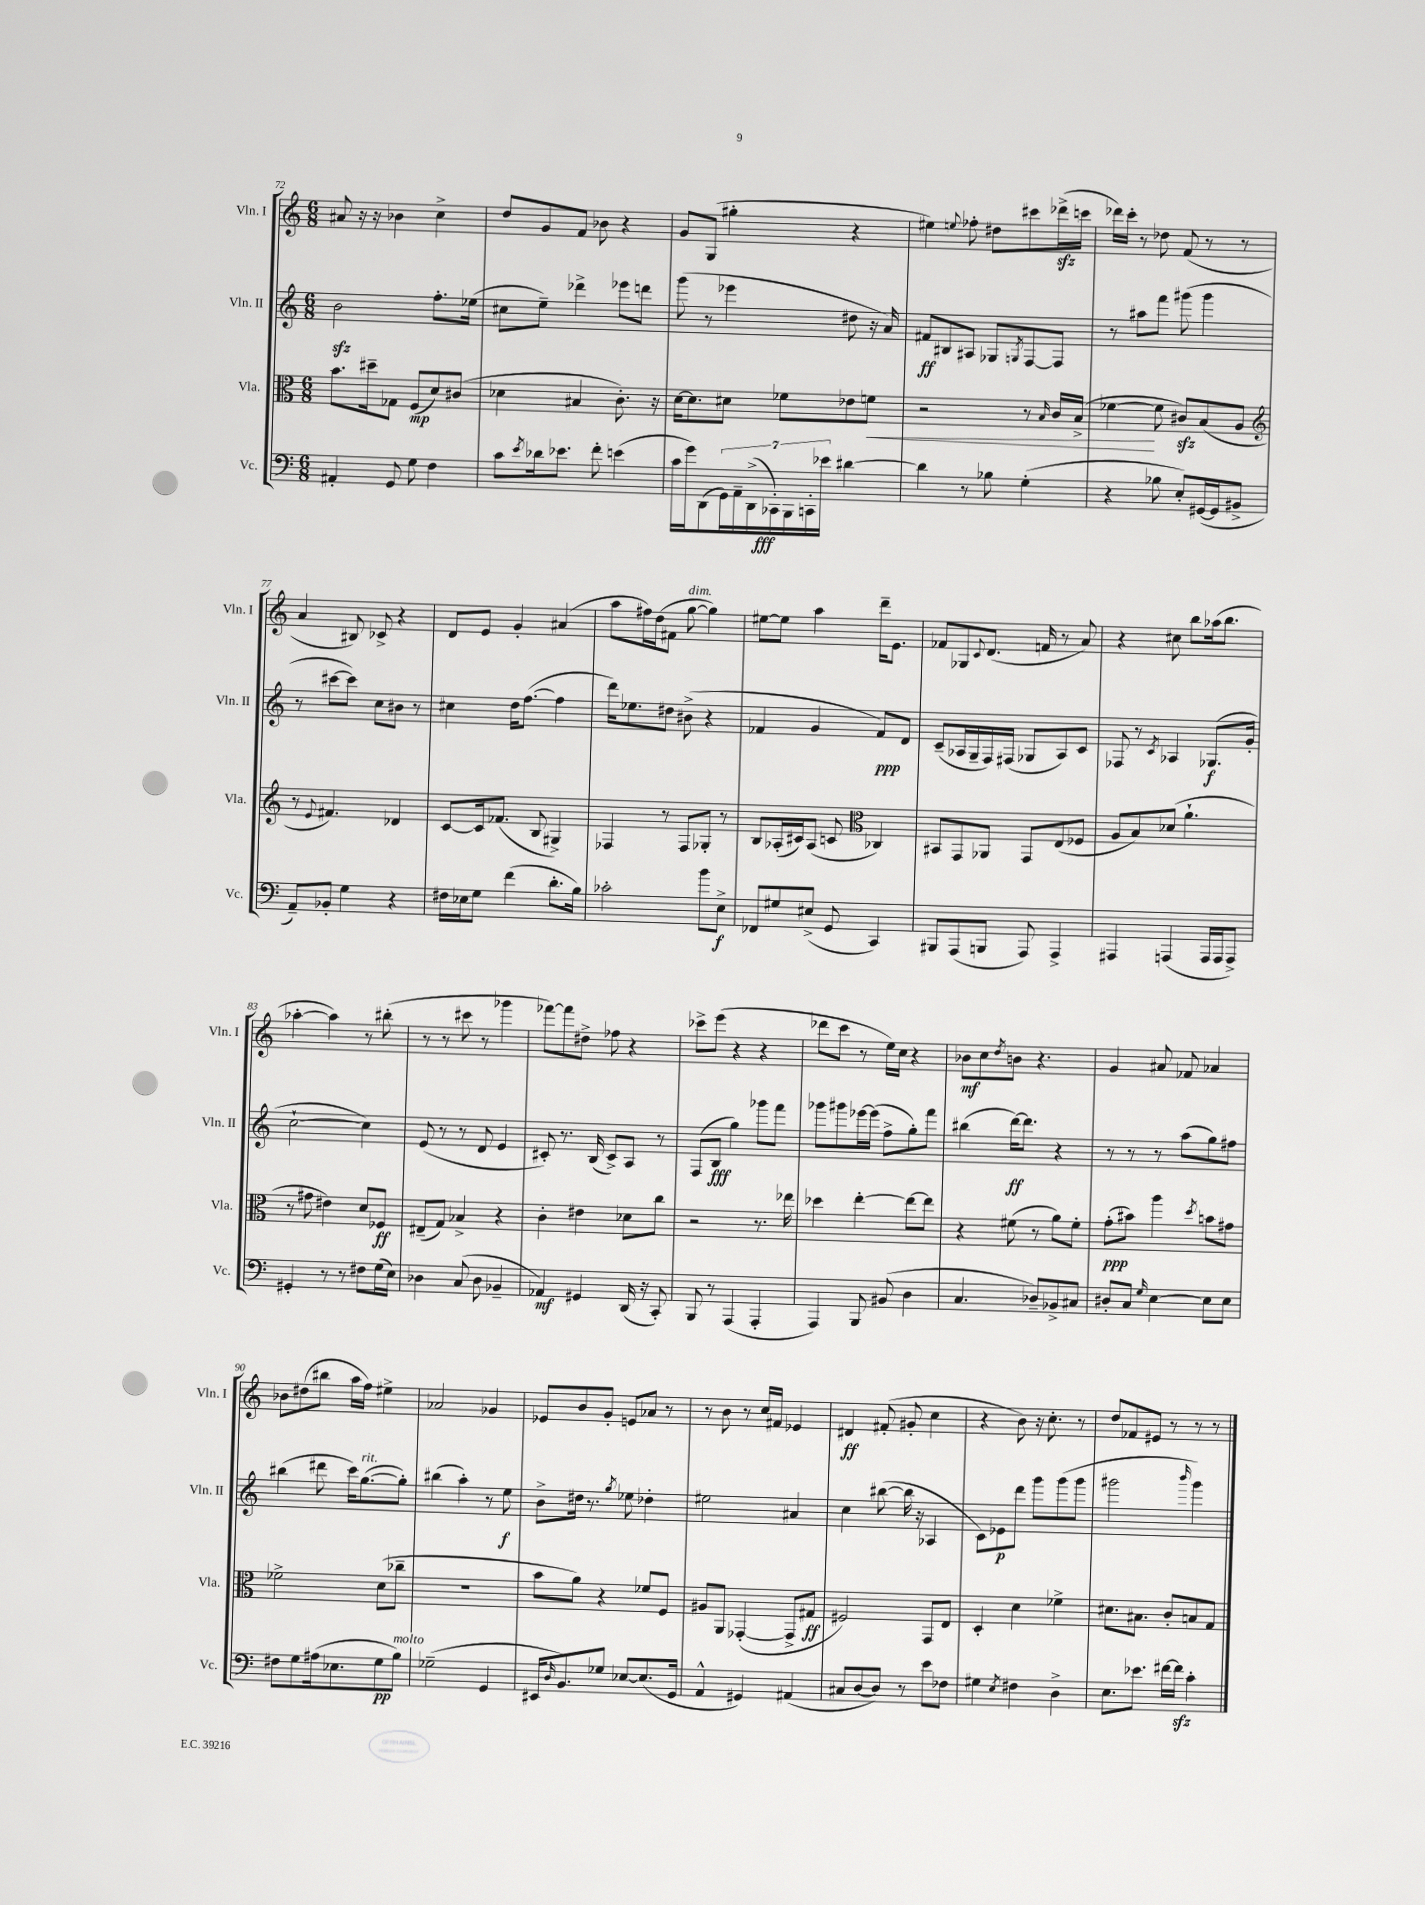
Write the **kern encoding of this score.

**kern	**dynam	**kern	**dynam	**kern	**dynam	**kern	**dynam
*part4	*part4	*part3	*part3	*part2	*part2	*part1	*part1
*staff4	*staff4	*staff3	*staff3	*staff2	*staff2	*staff1	*staff1
*I"Vc.	*	*I"Vla.	*	*I"Vln. II	*	*I"Vln. I	*
*I'Vc.	*	*I'Vla.	*	*I'Vln. II	*	*I'Vln. I	*
*clefF4	*	*clefC3	*	*clefG2	*	*clefG2	*
*k[]	*	*k[]	*	*k[]	*	*k[]	*
*M6/8	*	*M6/8	*	*M6/8	*	*M6/8	*
=72	=72	=72	=72	=72	=72	=72	=72
4AA#X'/	.	8.b\L	.	2bzz\	.	8a#X/	.
.	.	.	.	.	.	16r	.
.	.	16dd#X~\k	.	.	.	16r	.
8GG/	.	8G-X\J	.	.	.	4b-X\	.
8G\	.	(8F/L	mp	.	.	.	.
4F\	.	8d/)	.	8.ff'\L	.	4cc^\	.
.	.	(8c#X/J	.	.	.	.	.
.	.	.	.	(16ee-X\Jk	.	.	.
=73	=73	=73	=73	=73	=73	=73	=73
8c\L	.	4d-X\	.	8cc#X\L	.	8dd/L	.
8qe/	.	.	.	.	.	.	.
16d-X\k	.	.	.	8ee~\J)	.	8g/	.
8.e-X\J	.	.	.	.	.	.	.
.	.	4B#X/	.	4ddd-X^\	.	8f/J	.
8f'\	.	.	.	.	.	8b-X\	.
(4en\	.	8.c'\)	.	8eee-X\L	.	4r	.
.	.	.	.	8dddn\J	.	.	.
.	.	16r	.	.	.	.	.
=74	=74	=74	=74	=74	=74	=74	=74
16c\LL	.	[16d\KL	.	(8ggg\	.	8g/L	.
16g\J)	.	8.d\]	.	.	.	.	.
(8DD\	.	.	.	8r	.	(8G/J	.
28GG\L)	.	8d#X\J	.	4eee-X\	.	4gg#X'\	.
28AA~\	.	.	.	.	.	.	.
(28DD^\	.	.	.	.	.	.	.
28CC-X'\)	fff	.	.	.	.	.	.
.	.	8f-X\L	.	.	.	.	.
28BBB\	.	.	.	.	.	.	.
28CCn'\	.	.	.	.	.	.	.
28e-X\JJ	.	.	.	.	.	.	.
[4d#X\	.	8e-X\	.	8dd#X\	.	4r	.
!	!	!	!LO:HP:b	!	!	!	!
.	.	8fn\J	<	16r	.	.	.
.	.	.	.	16a/)	.	.	.
=75	=75	=75	=75	=75	=75	=75	=75
4d#\]	.	2r	.	8f#X/L	ff	4ee#X\)	.
.	.	.	.	8B#X/	.	.	.
.	.	.	.	.	.	8qqeen/	.
8r	.	.	.	8A#X/J	.	8ff-X'\	.
8B-X\	.	.	.	8G-X/L	.	8dd#X\L	.
.	.	.	.	8qGn/	.	.	.
(4G'\	.	8r	.	[8F/	.	8ccc#X\	.
.	.	16qqB/	.	.	.	.	.
.	.	16c/LL	.	8F/J]	.	(16ddd-Xzz^\L	.
.	.	(16B^/JJ	.	.	.	16cccn\JJ	.
=76	=76	=76	=76	=76	=76	=76	=76
4r	.	[4f-X\	.	8r	.	16ddd-X\LL)	.
.	.	.	.	.	.	16ccc'\JJ	.
.	.	.	.	8aa#X\L	.	8r	.
8B-X\	.	8f-\]	[	8fff\J	.	8dd-X\	.
8E'/L)	.	8c#Xzz/L)	.	(8ggg#X\	.	(8f/	.
([16GG#X/L	.	(8B/	.	4ggg#\	.	8r	.
16GG#/J]	.	.	.	.	.	.	.
8BB#X^/J	.	8A/J	.	.	.	8r	.
!!LO:LB:g=z
=77	=77	=77	=77	=77	=77	=77	=77
*	*	*clefG2	*	*	*	*	*
8AA~/L)	.	8r	.	8r	.	4a/	.
.	.	8qqe/	.	.	.	.	.
8BB-X'/J	.	4.f#X/)	.	[8ccc#X\L	.	.	.
4G\	.	.	.	8ccc#\J])	.	8B#X/)	.
.	.	.	.	8cc\L	.	8c-X^/	.
4r	.	4d-X/	.	8b#X\J	.	4r	.
.	.	.	.	8r	.	.	.
=78	=78	=78	=78	=78	=78	=78	=78
16F#X\LL	.	[8c/L	.	4cc#X\	.	8d/L	.
16E-X\J	.	.	.	.	.	.	.
8G\J	.	16c/k]	.	.	.	8e/J	.
.	.	(8.f-X/J	.	.	.	.	.
(4f\	.	.	.	16dd\KL	.	4g'/	.
.	.	.	.	([8.ff\J	.	.	.
.	.	8B/	.	.	.	.	.
8.d'\L	.	4G#X^/)	.	4ff\]	.	(4a#X/	.
16B\Jk)	.	.	.	.	.	.	.
=79	=79	=79	=79	=79	=79	=79	=79
2c-X'\	.	4F-X/	.	16ddd\KL)	.	8aa\L	.
.	.	.	.	8.ee-X\	.	.	.
.	.	.	.	.	.	16ff#X\L)	.
.	.	.	.	.	.	(16dd\J	.
.	.	8r	.	8dd#X\J	.	8f#X\J	.
!	!	!	!	!	!	!LO:TX:a:i:t=dim.	!
.	.	8F-/L	.	(8b#X^\	.	[8gg\	.
8b\L	.	8G-X'/J	.	4r	.	4gg\])	.
8E^\J	f	8r	.	.	.	.	.
=80	=80	=80	=80	=80	=80	=80	=80
8FF-X/L	.	8B/L	.	4f-X/	.	[8ee#X\L	.
8G#X/	.	(16A-X'/L	.	.	.	8ee#\J]	.
.	.	16c#X/J)	.	.	.	.	.
(8E#X^/J	.	(8A-/J	.	4g/	.	4aa\	.
8GG/	.	8cn/	.	.	.	.	.
*	*	*clefC3	*	*	*	*	*
4CC/)	.	4C-X/)	.	8f-/L)	ppp	16ddd~\KL	.
.	.	.	.	.	.	8.e\J	.
.	.	.	.	8d/J	.	.	.
=81	=81	=81	=81	=81	=81	=81	=81
8BBB#X/L	.	8BB#X/L	.	(8c~/L	.	8f-X/L	.
(8AAA/	.	8GG/	.	16A-X/L	.	8G-X/	.
.	.	.	.	16G~/	.	.	.
.	.	.	.	.	.	8qqc/	.
8BBBn/J	.	8AA-X/J	.	16F/)	.	(8.d/J	.
.	.	.	.	(16F#X/JJ	.	.	.
8AAA/)	.	8GG/L	.	8G-X/L	.	.	.
.	.	.	.	.	.	16fn/	.
4AAA^/	.	(8E/	.	8A-/)	.	8r	.
.	.	8F-X/J	.	8c/J	.	8a/)	.
=82	=82	=82	=82	=82	=82	=82	=82
4AAA#X/	.	8A/L	.	8F-X/	.	4r	.
.	.	8B/)	.	8r	.	.	.
.	.	.	.	8qc/	.	.	.
(4AAAn/	.	(8d-X/J	.	4A-X/	.	8cc#X\	.
.	.	4.a`\	.	.	.	8bb\L	.
16AAA/LL	.	.	.	(8.G-X/L	f	(16aa-X\k	.
16AAA/J	.	.	.	.	.	8.bb\J	.
8AAA^/J)	.	.	.	.	.	.	.
.	.	.	.	16g'/Jk	.	.	.
!!LO:LB:g=z
=83	=83	=83	=83	=83	=83	=83	=83
4GG#X'/	.	8r	.	[2cc`\	.	[4aa-X'\	.
.	.	8g#X\	.	.	.	.	.
8r	.	4e#X\)	.	.	.	4aa-\])	.
8r	.	.	.	.	.	.	.
8F#X\L	.	8d/L	.	4cc\])	.	8r	.
(16G\L	.	8F-X/J	ff	.	.	(8bb#X'\	.
16E\JJ)	.	.	.	.	.	.	.
=84	=84	=84	=84	=84	=84	=84	=84
4D-X\	.	(8E#X~/L	.	(8e/	.	8r	.
.	.	8G/J)	.	8r	.	8r	.
(8C/	.	4B-X^/	.	8r	.	8ccc#X\	.
8D-\	.	.	.	8d/	.	8r	.
4BB-X~/	.	4r	.	4e/	.	4ggg-X\	.
=85	=85	=85	=85	=85	=85	=85	=85
4AA-X/)	mf	4c'\	.	8c#X'/)	.	[8fff-X\L)	.
.	.	.	.	8.r	.	8fff-\]	.
4GG#X/	.	4e#X\	.	.	.	8dd#X^\J	.
.	.	.	.	(16B/	.	.	.
.	.	.	.	8c#^/L)	.	8ff-X\	.
(16DD/	.	8d-X\L	.	8A/J	.	4r	.
16r	.	.	.	.	.	.	.
8CC'/)	.	8cc\J	.	8r	.	.	.
=86	=86	=86	=86	=86	=86	=86	=86
8BBB/	.	2r	.	(8F/L	.	8ccc-X^\L	.
8r	.	.	.	8B/J	fff	(8eee\J	.
(4AAA/	.	.	.	4gg\)	.	4r	.
4AAA'/	.	8.r	.	8ggg-X\L	.	4r	.
.	.	.	.	8fff\J	.	.	.
.	.	16ee-X\	.	.	.	.	.
=87	=87	=87	=87	=87	=87	=87	=87
4AAA/)	.	4dd-X\	.	8ggg-X\L	.	8ddd-X\L	.
.	.	.	.	8ggg#X\	.	8ccc\J	.
8BBB/	.	[4ee'\	.	[16eee-X\L	.	8r	.
.	.	.	.	(16eee-\JJ]	.	.	.
(8BB#X/	.	.	.	8ff^\L	.	16ee\LL)	.
.	.	.	.	.	.	16cc\JJ	.
4D\	.	8ee\L_	.	8gg'\)	.	4r	.
.	.	8ee\J]	.	8fff\J	.	.	.
=88	=88	=88	=88	=88	=88	=88	=88
4.C/	.	4r	.	(4bb#X\	.	8b-X\L	mf
.	.	.	.	.	.	8cc\	.
.	.	.	.	.	.	8qdd/	.
.	.	(8f#X\	.	[16ddd\KL)	ff	8bn\J	.
.	.	.	.	8.ddd\J]	.	.	.
8D-X~/L)	.	8r	.	.	.	4.r	.
8BB-X^/	.	8a\L)	.	4r	.	.	.
8C#X/J	.	8f#'\J	.	.	.	.	.
=89	=89	=89	=89	=89	=89	=89	=89
8D#X'/L	.	(8g'\L	ppp	8r	.	4g/	.
8C/J	.	8b#X\J)	.	8r	.	.	.
16qqG/	.	.	.	.	.	.	.
[4E\	.	4aa\	.	8r	.	8a#X/	.
.	.	.	.	(8aa\L	.	8f-X/	.
.	.	8qdd/	.	.	.	.	.
8E\L]	.	8bn\L	.	8gg\)	.	4a-X/	.
8E\J	.	8g#X\J	.	8ff#X\J	.	.	.
!!LO:LB:g=z
=90	=90	=90	=90	=90	=90	=90	=90
8F#X\L	.	2f-X^\	.	(4bb#X\	.	8b-X\L	.
8G\	.	.	.	.	.	(8dd#X\	.
(16A#X\k	.	.	.	8ddd#X\	.	8bb#X\J	.
8.E-X\	.	.	.	.	.	.	.
.	.	.	.	16ccc\KL)	.	16aa\LL	.
!	!	!	!	!LO:TX:a:i:t=rit.	!	!	!
.	.	.	.	([8.gg\	.	16ff\JJ)	.
8G\	pp	(8d\L	.	.	.	4ee#X^\	.
!LO:TX:a:i:t=molto	!	!	!	!	!	!	!
8B\J)	.	8cc-X~\J	.	8gg'\J])	.	.	.
=91	=91	=91	=91	=91	=91	=91	=91
(2G-X~\	.	2.r	.	(4bb#X\	.	2a-X/	.
.	.	.	.	4aa'\)	.	.	.
4GG/	.	.	.	8r	.	4g-X/	.
.	.	.	.	8ee\	f	.	.
=92	=92	=92	=92	=92	=92	=92	=92
16EE#X/KL	.	8b\L	.	8b^\L	.	8e-X/L	.
16qqD/	.	.	.	.	.	.	.
8.BB/)	.	.	.	.	.	.	.
.	.	8a\J)	.	16dd#X\Jk	.	8b/	.
.	.	.	.	8.r	.	.	.
8G-X/J	.	4r	.	.	.	8g'/J	.
.	.	.	.	8qgg/	.	.	.
[8E-X/L	.	.	.	8ee-X\	.	8en/L	.
(8.E-/]	.	8f-X/L	.	4dd-X'\	.	8a-X/J	.
.	.	8F/J	.	.	.	8r	.
16GG/Jk	.	.	.	.	.	.	.
=93	=93	=93	=93	=93	=93	=93	=93
4AA^^/	.	8A#X/L	.	2ee#X\	.	8r	.
.	.	8AA/J	.	.	.	8b\	.
4GG#X/)	.	([4GG-X'/	.	.	.	8r	.
.	.	.	.	.	.	16cc/LL	.
.	.	.	.	.	.	16f#X/JJ	.
(4AA#X/	.	8GG-^/L]	.	4a#X/	.	4e-X/	.
.	.	8G#X/J	ff	.	.	.	.
=94	=94	=94	=94	=94	=94	=94	=94
8C#X/L	.	2F#X/)	.	4cc\	.	4d#X/	ff
[8D/	.	.	.	.	.	.	.
8D/J])	.	.	.	([8bb#X\	.	(8f#X'/	.
8r	.	.	.	16bb#\]	.	8g#X'/	.
.	.	.	.	16r	.	.	.
8e\L	.	8GG/L	.	4A-X/	.	4cc\	.
8F-X\J	.	8E/J	.	.	.	.	.
=95	=95	=95	=95	=95	=95	=95	=95
4G#X\	.	4D'/	.	8c\L)	.	4r	.
.	.	.	.	8e-X\	p	.	.
8qE/	.	.	.	.	.	.	.
4F#X\	.	4d\	.	8ddd\J	.	8b\)	.
.	.	.	.	8ggg\L	.	16r	.
.	.	.	.	.	.	8.cc'\	.
4D^\	.	4f-X^\	.	(8ggg\	.	.	.
.	.	.	.	8ggg\J	.	8r	.
=96	=96	=96	=96	=96	=96	=96	=96
8.E\L	.	8.d#X\L	.	2ggg#X\	.	8dd/L	.
.	.	.	.	.	.	8f-X/	.
8.e-X\J	.	8.B#X\J	.	.	.	.	.
.	.	.	.	.	.	8e#X/J	.
[16f#X\LL	.	8c'/L	.	.	.	8r	.
16f#zz\JJ]	.	.	.	.	.	.	.
.	.	.	.	16qqbbb/	.	.	.
4c'\	.	8Bn/	.	4ggg#\)	.	8r	.
.	.	8G/J	.	.	.	8r	.
==	==	==	==	==	==	==	==
*-	*-	*-	*-	*-	*-	*-	*-
